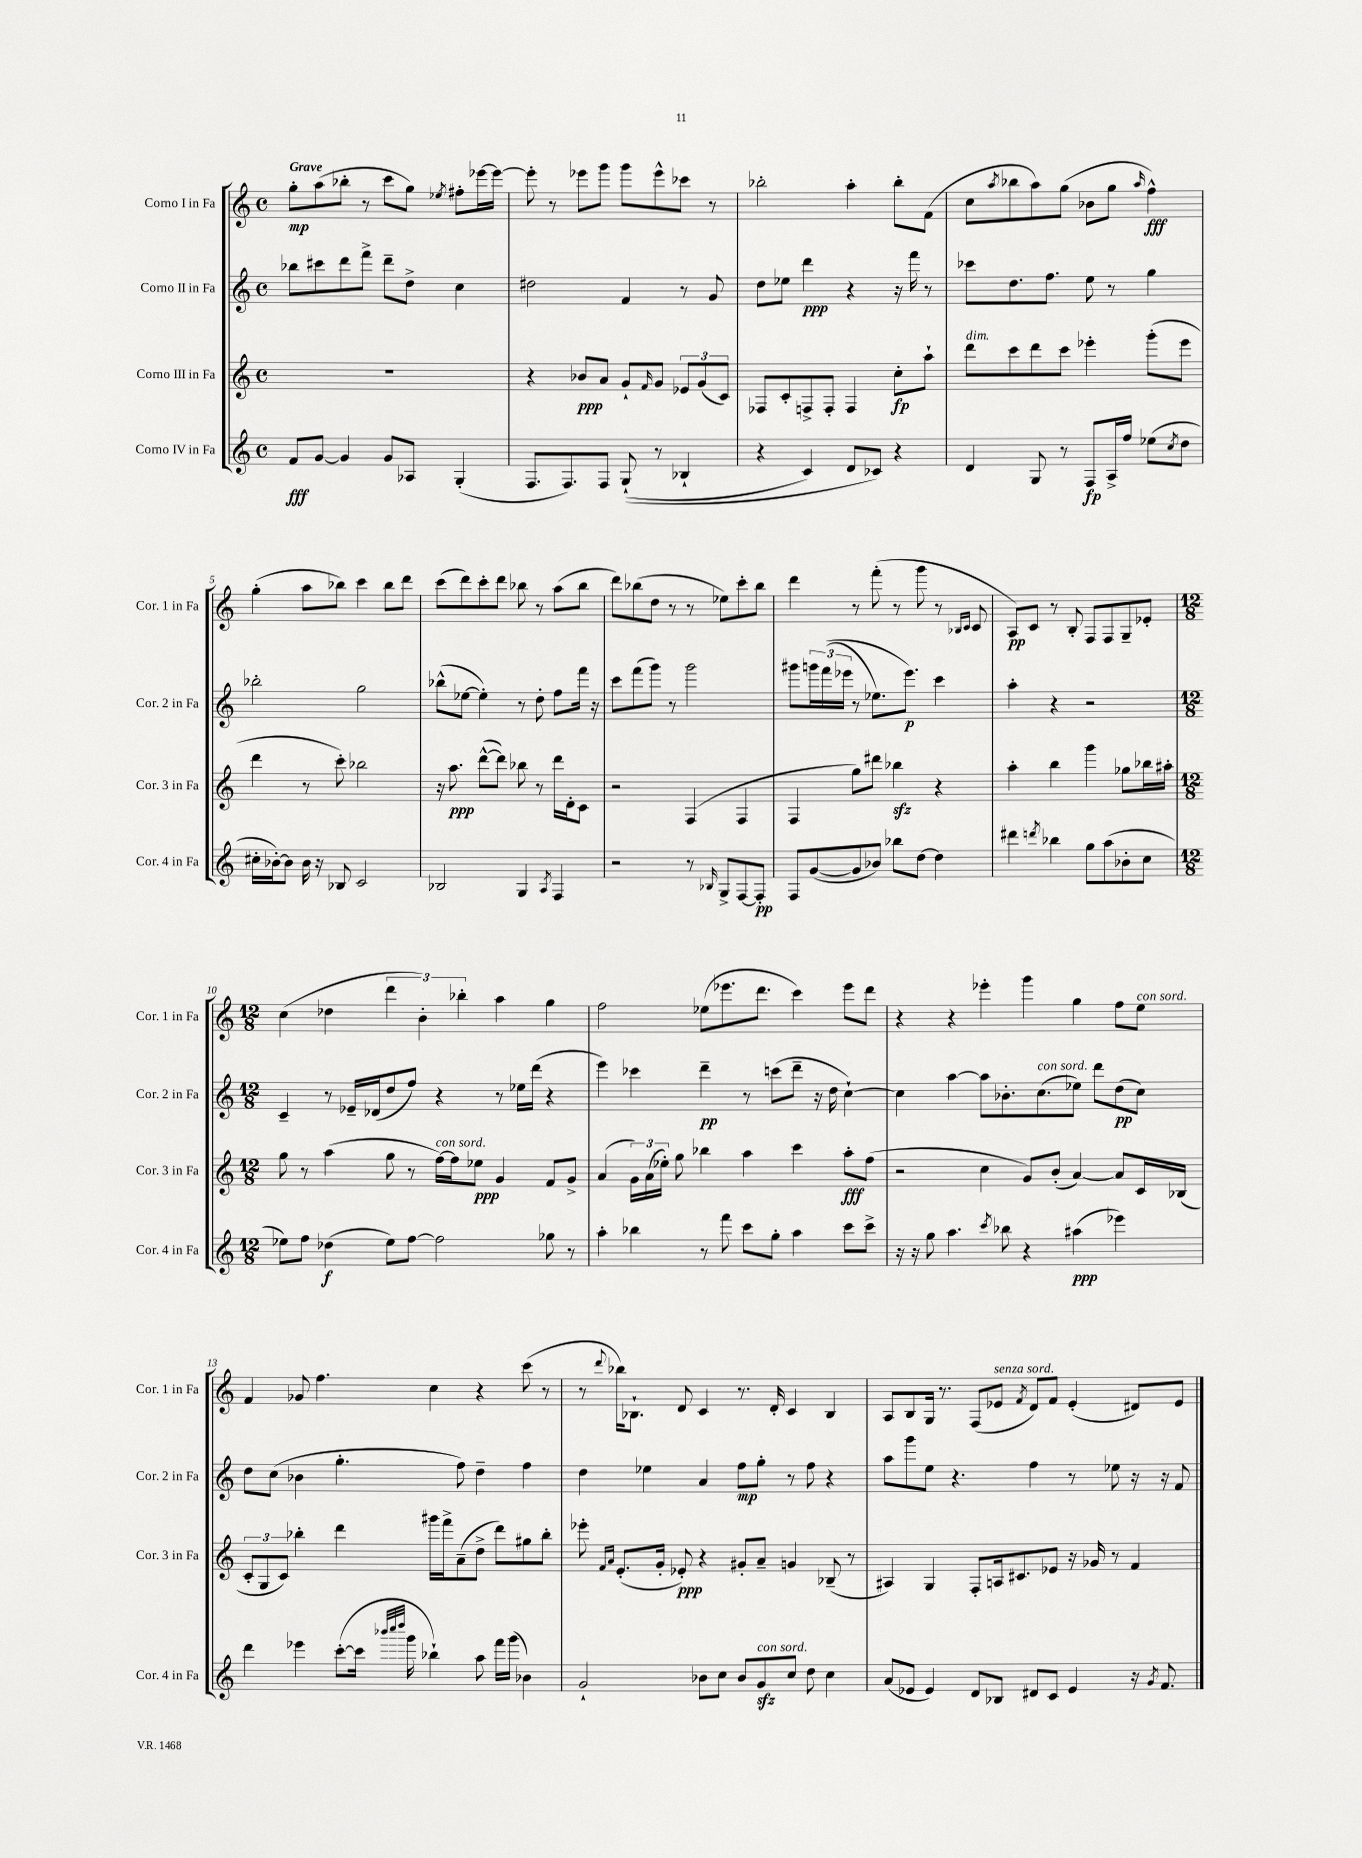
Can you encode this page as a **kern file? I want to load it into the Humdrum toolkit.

**kern	**dynam	**kern	**dynam	**kern	**dynam	**kern	**dynam
*part4	*part4	*part3	*part3	*part2	*part2	*part1	*part1
*staff4	*staff4	*staff3	*staff3	*staff2	*staff2	*staff1	*staff1
*I"Corno IV in Fa	*	*I"Corno III in Fa	*	*I"Corno II in Fa	*	*I"Corno I in Fa	*
*I'Cor. 4 in Fa	*	*I'Cor. 3 in Fa	*	*I'Cor. 2 in Fa	*	*I'Cor. 1 in Fa	*
*clefG2	*	*clefG2	*	*clefG2	*	*clefG2	*
*k[]	*	*k[]	*	*k[]	*	*k[]	*
*M4/4	*	*M4/4	*	*M4/4	*	*M4/4	*
*met(c)	*	*met(c)	*	*met(c)	*	*met(c)	*
=1	=1	=1	=1	=1	=1	=1	=1
!	!	!	!	!	!	!LO:TX:a:B:t=Grave	!
8f/L	fff	1r	.	8bb-X\L	.	8gg'\L	mp
[8g/J	.	.	.	8ccc#X\	.	(8aa\	.
4g/]	.	.	.	8ddd\	.	8bb-X'\J	.
.	.	.	.	8fff^\J	.	8r	.
8g/L	.	.	.	8ddd~\L	.	8ccc\L	.
8A-X/J	.	.	.	8dd^\J	.	8gg\J)	.
.	.	.	.	.	.	8qee-X/	.
(4G'/	.	.	.	4cc\	.	8ff#X'\L	.
.	.	.	.	.	.	[16eee-X\L	.
.	.	.	.	.	.	16eee-\JJ_	.
=2	=2	=2	=2	=2	=2	=2	=2
8.F/L	.	4r	.	2dd#X\	.	8eee-'\]	.
.	.	.	.	.	.	8r	.
8.F/)	.	.	.	.	.	.	.
.	.	8b-X/L	ppp	.	.	8eee-X\L	.
8F/J	.	8a/J	.	.	.	8ggg\J	.
((8G`/	.	8g`/L	.	4f/	.	8ggg\L	.
.	.	16qqf/	.	.	.	.	.
8r	.	8g/J	.	.	.	8eee-^^\	.
4B-X`/	.	12e-X/L	.	8r	.	8ccc-X\J	.
.	.	(12g/	.	.	.	.	.
.	.	.	.	8g/	.	8r	.
.	.	12c/J)	.	.	.	.	.
=3	=3	=3	=3	=3	=3	=3	=3
4r	.	8F-X/L	.	8dd\L	.	2bb-X'\	.
.	.	8c'/	.	8ee-X\J	.	.	.
4c/)	.	8Fn^/	.	4ddd\	ppp	.	.
.	.	8F'/J	.	.	.	.	.
8d/L	.	4F/	.	4r	.	4aa'\	.
8c-X/J)	.	.	.	.	.	.	.
4r	.	8cc'\L	fp	16r	.	8bb-'\L	.
.	.	.	.	16fff\	.	.	.
.	.	8aa`\J	.	8r	.	(8f\J	.
=4	=4	=4	=4	=4	=4	=4	=4
!	!	!LO:TX:a:i:t=dim.	!	!	!	!	!
4d/	.	8ddd\L	.	8ccc-X\L	.	8cc\L	.
.	.	.	.	.	.	8qaa/	.
.	.	8ccc\	.	8.dd\	.	8bb-X\	.
8G/	.	8ddd\	.	.	.	8aa\)	.
.	.	.	.	8.ff\J	.	.	.
8r	.	8ccc\J	.	.	.	(8gg\J	.
8F/L	fp	4eee-X'\	.	8ee\	.	8b-X\L	.
16A^/L	.	.	.	8r	.	8gg\J	.
16ff/JJ	.	.	.	.	.	.	.
.	.	.	.	.	.	16qqaa/	.
(8ee-X\L	.	(8ggg'\L	.	4gg\	.	4ff^^\)	fff
8qcc/	.	.	.	.	.	.	.
8dd\J	.	8eee-\J	.	.	.	.	.
!!LO:LB:g=z
=5	=5	=5	=5	=5	=5	=5	=5
16cc#X'\LL	.	4ddd\	.	2bb-X'\	.	(4gg'\	.
[16b-X'\J)	.	.	.	.	.	.	.
8b-\J]	.	.	.	.	.	.	.
16b-\	.	8r	.	.	.	8aa\L	.
16r	.	.	.	.	.	.	.
8B-X/	.	8ccc'\)	.	.	.	8bb-X\J)	.
2c/	.	2bb-X\	.	2gg\	.	4ccc\	.
.	.	.	.	.	.	8bb-\L	.
.	.	.	.	.	.	8ddd\J	.
=6	=6	=6	=6	=6	=6	=6	=6
2B-X/	.	16r	.	(8bb-X^^\L	.	(8ccc\L	.
.	.	8.aa\	ppp	.	.	.	.
.	.	.	.	[8ee-X\J	.	8ddd\)	.
.	.	([8ddd^^\L	.	4ee-'\])	.	8ccc'\	.
.	.	8ddd\J])	.	.	.	8ddd\J	.
4G/	.	8bb-X\	.	8r	.	8bb-X\	.
.	.	8r	.	8dd'\	.	8r	.
8qA/	.	.	.	.	.	.	.
4F/	.	16ddd\LL	.	8ff\L	.	(8aa\L	.
.	.	16d'\J	.	.	.	.	.
.	.	8c\J	.	16fff\Jk	.	8bb-\J	.
.	.	.	.	16r	.	.	.
=7	=7	=7	=7	=7	=7	=7	=7
2r	.	2r	.	8ccc\L	.	8ddd\L)	.
.	.	.	.	(8fff\	.	(8bb-X\	.
.	.	.	.	8ggg\J)	.	8dd\J	.
.	.	.	.	8r	.	8r	.
8r	.	(4F/	.	2ggg\	.	8r	.
16qqB-X/	.	.	.	.	.	.	.
8G^/L	.	.	.	.	.	8ee-X\L)	.
[8F/	.	4F/	.	.	.	8ccc'\	.
8F'/J]	pp	.	.	.	.	8bb-\J	.
=8	=8	=8	=8	=8	=8	=8	=8
8F/L	.	4F/	.	8ggg#X\L	.	4ddd\	.
([8g/	.	.	.	24gggn\L	.	.	.
.	.	.	.	((24fff\	.	.	.
.	.	.	.	24eee-X\JJ	.	.	.
8g/]	.	8gg\L)	.	8r	.	8r	.
8b-X/J)	.	8ddd#X\J	.	8.ee-X\L)	.	(8fff'\	.
8bb-X\L	.	4bb-Xzz\	.	.	.	8r	.
.	.	.	.	8.eee-\J)	p	.	.
[8dd\J	.	.	.	.	.	8ggg\	.
4dd\]	.	4r	.	4ccc\	.	8r	.
.	.	.	.	.	.	16qqB-X/LL	.
.	.	.	.	.	.	16qqc/JJ	.
.	.	.	.	.	.	8c/	.
=9	=9	=9	=9	=9	=9	=9	=9
4ddd#X\	.	4aa'\	.	4aa'\	.	8A/L)	pp
.	.	.	.	.	.	8c/J	.
8qdddn/	.	.	.	.	.	.	.
4bb-X\	.	4bb\	.	4r	.	8r	.
.	.	.	.	.	.	8B'/	.
8gg\L	.	4ggg\	.	2r	.	8F/L	.
(8aa\	.	.	.	.	.	8F/	.
8b-X'\	.	8gg-X\L	.	.	.	8G~/	.
8cc\J	.	16bb-X\L	.	.	.	8e-X'/J	.
.	.	16aa#X'\JJ	.	.	.	.	.
!!LO:LB:g=z
=10	=10	=10	=10	=10	=10	=10	=10
*M12/8	*	*M12/8	*	*M12/8	*	*M12/8	*
8ee-X\L)	.	8gg\	.	4c~/	.	(4cc\	.
8ff\J	.	8r	.	.	.	.	.
(4dd-X\	f	(4aa\	.	8r	.	4dd-X\	.
.	.	.	.	16e-X~/LL	.	.	.
.	.	.	.	(16d-X/J	.	.	.
8ee-\L)	.	8gg\	.	8dd/	.	6ddd\	.
[8ff\J	.	8r	.	8ff/J)	.	.	.
.	.	.	.	.	.	6b'\)	.
!	!	!LO:TX:a:i:t=con sord.	!	!	!	!	!
2ff\]	.	[16ff\LL)	.	4r	.	.	.
.	.	16ff\J]	.	.	.	.	.
.	.	.	.	.	.	6bb-X'\	.
.	.	8ee-X\J	ppp	.	.	.	.
.	.	4g/	.	8r	.	4aa\	.
.	.	.	.	16ee-X\LL	.	.	.
.	.	.	.	(16ddd\JJ	.	.	.
8gg-X\	.	8f/L	.	4r	.	4gg\	.
8r	.	8g^/J	.	.	.	.	.
=11	=11	=11	=11	=11	=11	=11	=11
4aa'\	.	(4a/	.	4eee\)	.	2ff\	.
4bb-X\	.	24g\LL)	.	4ccc-X\	.	.	.
.	.	(24a\	.	.	.	.	.
.	.	24ee-X'\JJ)	.	.	.	.	.
.	.	8gg\	.	.	.	.	.
8r	.	4bb-X\	.	4ddd~\	pp	(8ee-X\L	.
8fff\	.	.	.	.	.	8.eee-X\	.
8ccc\L	.	4aa\	.	8r	.	.	.
.	.	.	.	.	.	8.ddd\J	.
8gg'\J	.	.	.	(8cccn\L	.	.	.
4aa\	.	4ccc\	.	8ddd~\J	.	4ccc\)	.
.	.	.	.	16r	.	.	.
.	.	.	.	16dd\	.	.	.
8ccc\L	.	8aa'\L	fff	[4cc`\)	.	8eee-\L	.
8ccc^\J	.	(8ff\J	.	.	.	8ddd\J	.
=12	=12	=12	=12	=12	=12	=12	=12
16r	.	2r	.	4cc\]	.	4r	.
16r	.	.	.	.	.	.	.
8gg\	.	.	.	.	.	.	.
4.aa\	.	.	.	[4aa\	.	4r	.
.	.	4cc\	.	8aa\L]	.	4eee-X'\	.
8qccc/	.	.	.	.	.	.	.
8bb-X\	.	.	.	8.b-X'\	.	.	.
4r	.	8g/L)	.	.	.	4ggg\	.
!	!	!	!	!LO:TX:a:i:t=con sord.	!	!	!
.	.	.	.	(8.cc\	.	.	.
.	.	(8b'/J	.	.	.	.	.
(4aa#X\	ppp	[4a/)	.	8ee-X\J)	.	4gg\	.
.	.	.	.	8ddd\L	.	.	.
4eee-X\)	.	8a/L]	.	(8dd\	pp	8ff\L	.
!	!	!	!	!	!	!LO:TX:a:i:t=con sord.	!
.	.	16c/L	.	8cc\J)	.	8ee\J	.
.	.	(16B-X/JJ	.	.	.	.	.
!!LO:LB:g=z
=13	=13	=13	=13	=13	=13	=13	=13
4ddd\	.	12c'/L	.	8dd\L	.	4f/	.
.	.	12G/	.	.	.	.	.
.	.	.	.	(8cc\J	.	.	.
.	.	12c/J)	.	.	.	.	.
4eee-X\	.	4bb-X'\	.	4b-X\	.	8g-X/	.
.	.	.	.	.	.	4.ff\	.
([8ccc'\L	.	4ddd\	.	4.gg'\	.	.	.
16ccc\Jk]	.	.	.	.	.	.	.
32qqbbb-X/LLL	.	.	.	.	.	.	.
32qqcccc/	.	.	.	.	.	.	.
32qqdddd/JJJ	.	.	.	.	.	.	.
16ggg\	.	.	.	.	.	.	.
4bb-X`\)	.	16ggg#X\LL	.	.	.	4cc\	.
.	.	16fff^\J	.	.	.	.	.
.	.	(8a~\	.	8ff\)	.	.	.
8aa\	.	8dd^\J	.	4dd~\	.	4r	.
16fff\LL	.	8ddd\L)	.	.	.	.	.
(16ggg\JJ	.	.	.	.	.	.	.
4b-X\)	.	8gg#X\	.	4ff\	.	(8ccc\	.
.	.	8bb-'\J	.	.	.	8r	.
=14	=14	=14	=14	=14	=14	=14	=14
2g`/	.	8eee-X'\	.	4dd\	.	8r	.
.	.	16qqf/LL	.	.	.	.	.
.	.	16qqa/JJ	.	.	.	8qqddd/	.
.	.	(8.e'/L	.	.	.	16bb-X\KL)	.
.	.	.	.	.	.	8.B-X`\J	.
.	.	.	.	4ee-X\	.	.	.
.	.	16g'/Jk	.	.	.	.	.
.	.	8e-X'/)	ppp	.	.	8d/	.
8b-X\L	.	4r	.	4a/	.	4c/	.
8cc\J	.	.	.	.	.	.	.
8b-/L	.	8g#X'/L	.	8ff\L	mp	8.r	.
!LO:TX:a:i:t=con sord.	!	!	!	!	!	!	!
8gzz/	.	8a~/J	.	8gg'\J	.	.	.
.	.	.	.	.	.	16d'/	.
8cc/J	.	4gn/	.	8r	.	4c/	.
8dd\	.	.	.	8ff\	.	.	.
4cc\	.	(8B-X~/	.	4r	.	4B-/	.
.	.	8r	.	.	.	.	.
=15	=15	=15	=15	=15	=15	=15	=15
(8a/L	.	4A#X/)	.	8aa\L	.	8A/L	.
8e-X/J	.	.	.	8ggg\	.	8B/	.
4e-/)	.	4G/	.	8ee\J	.	16G/Jk	.
.	.	.	.	.	.	8.r	.
.	.	.	.	4.r	.	.	.
8d/L	.	8F'/L	.	.	.	(8F/L	.
!	!	!	!	!	!	!LO:TX:a:i:t=senza sord.	!
8B-X/J	.	16An/k	.	.	.	8e-X/J	.
.	.	8.c#X/	.	.	.	.	.
.	.	.	.	.	.	8qf/	.
8d#X/L	.	.	.	4ff\	.	8d/L)	.
8c/J	.	8e-X/J	.	.	.	8f/J	.
4e-/	.	16r	.	8r	.	(4e-'/	.
.	.	16g-X/	.	.	.	.	.
.	.	8r	.	8ee-X\	.	.	.
16r	.	4f/	.	16r	.	8d#X/L)	.
8qg/	.	.	.	.	.	.	.
8.f/	.	.	.	16r	.	.	.
.	.	.	.	8f/	.	8e-/J	.
==	==	==	==	==	==	==	==
*-	*-	*-	*-	*-	*-	*-	*-
